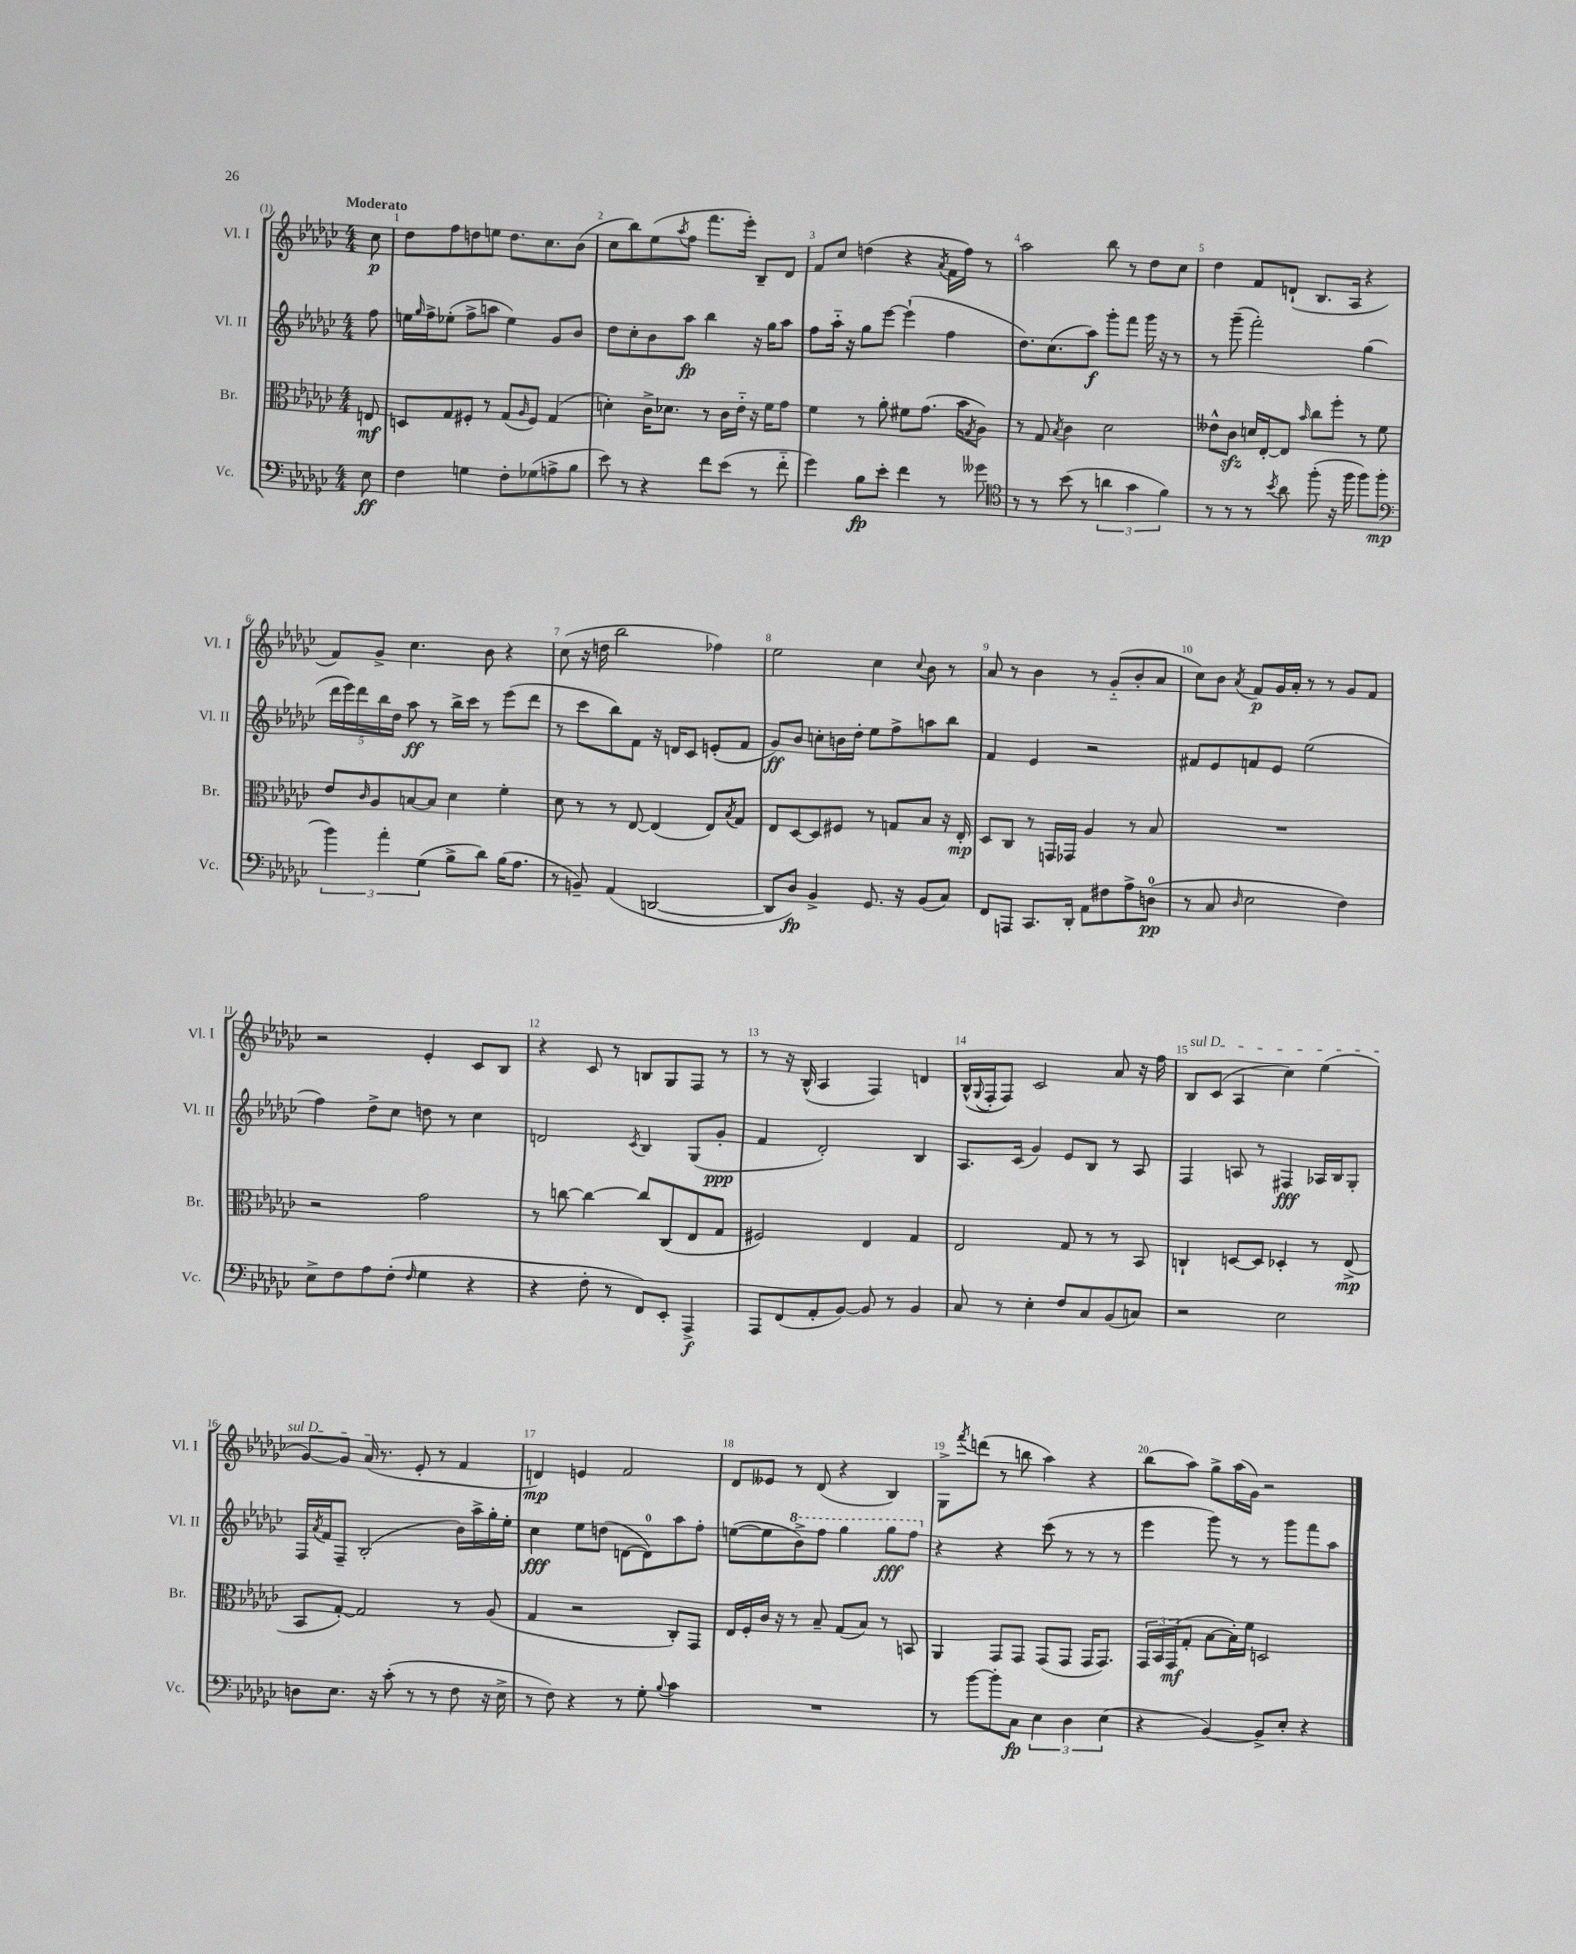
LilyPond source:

<<
\new StaffGroup <<
\new Staff = "s0" \with { instrumentName = "Vl. I" shortInstrumentName = "Vl. I" } {
    \clef treble \key ges \major \numericTimeSignature \time 4/4 \partial 8 \tempo "Moderato"
    ces''8\p |
    des''8 f''8 d''8 e''8 d''8. ces''8. bes'8( |
    ces''8 bes''8) ees''8( \acciaccatura { aes''8 } f''8 f'''8. ees'''16-.) bes8-- des'8 |
    f'8 ces''8 d''4( r4 \acciaccatura { aes'8 } f'16 f''16) r8 |
    aes''2 bes''8 r8 des''8 ces''8 |
    des''4 f'8 d'8-!( bes8. aes16 r4 |
    f'8) ges'8-> ces''4. bes'8 r4 |
    ces''8( r16 d''16 bes''2 fes''4) |
    ees''2 ces''4 \appoggiatura { ces''8 } bes'8 r8 |
    aes'8 r8 bes'4 r8 ges'8-_( bes'8-. aes'8 |
    ces''8) bes'8 \acciaccatura { aes'8 } f'8\p ges'16 aes'16-. r8 r8 ges'8 f'8 |
    r2 ees'4-. ces'8 bes8 |
    r4 ces'8 r8 b8 ges8 f8 r8 |
    r8 r16 bes16-^( aes4 f4) d'4 |
    bes16-^( \appoggiatura { ges8 } f16-. f8) ces'2 aes'8 r16 f''16 |
    \once \override TextSpanner.bound-details.left.text = \markup { \italic "sul D" } bes8\startTextSpan ces'8( aes4 ces''4) ees''4( |
    ges'8~) ges'8 aes'16\stopTextSpan( r8. ees'8-. r8 f'4 |
    d'4\mp) e'4 f'2 |
    des'8 eeses'8 r8 des'8( r4 bes4) |
    ges8-> \acciaccatura { f'''8 } d'''8( r8 b''8 aes''4) r4 |
    bes''8( aes''8) ges''8-> aes''16( ges'16) r2 \bar "|." |
}
\new Staff = "s1" \with { instrumentName = "Vl. II" shortInstrumentName = "Vl. II" } {
    \clef treble \key ges \major \numericTimeSignature \time 4/4 \partial 8
    f''8 |
    e''16 \grace { ges''16 } f''16-> ees''8-.( f''8-> a''8 ees''4) ges'8 bes'8 |
    des''8 ces''8-. bes'8 aes''8\fp bes''4 r16 ges''16 aes''8 |
    f''8 aes''16-_ r16 ges''8 ees'''8~ ees'''4-!( f''4 |
    des''8.) ces''8.( aes''8\f) ges'''8-. f'''8 ges'''16 r16 r8 |
    r8 ges'''8--( f'''2-.) ges''4( |
    \tuplet 5/4 { des'''16 ees'''16) des'''16 bes''16 des''16 } aes''8\ff r8 bes''16-> ces'''16 r8 ees'''8( des'''8 |
    r8 ces'''8 bes''8) f'8 r16 d'16 ces'8 e'8-.( f'8 |
    ges'8\ff) bes'8 c''8-. b'16 des''16-. ees''8 f''8-> a''8 bes''8 |
    f'4 ees'4 r2 |
    fis'8 ees'8 f'8 ees'8 ees''2( |
    f''4) des''8-> ces''8 d''8 r8 ces''4 |
    d'2 \acciaccatura { ces'8 } bes4 ges8( ges'8-.\ppp |
    f'4 des'2-.) bes4 |
    aes8. ces'16( ges'4) ees'8 bes8 r8 aes8 |
    f4 a8 r8 fis4\fff aes16 bes16 ges8-. |
    f16 \acciaccatura { aes'8 } f'16 f8-- bes2-.( bes'16) aes''16-> ges''16-. ees''16-. |
    ces''4\fff ees''8 d''8( d'8~ d'8-0) aes''8 f''8-. |
    e''8~( e''8 \ottava #1 bes''8->) f'''8 ges'''4 ges'''8\fff f'''8 \ottava #0 |
    r4 r4 ces'''8( r8 r8 r8 |
    ees'''4 ges'''8) r8 r8 ges'''8 f'''8 aes''8 \bar "|." |
}
\new Staff = "s2" \with { instrumentName = "Br." shortInstrumentName = "Br." } {
    \clef alto \key ges \major \numericTimeSignature \time 4/4 \partial 8
    e8\mf |
    d8 ges8 fis8-. r8 ges8( \grace { aes16 } fis8) ges4( |
    d'4-.) ces'16-> des'8. r8 ces'16 ees'16-_ r16 f'16 ges'8 |
    f'4 r8 aes'8-. fis'8 ges'8.( bes'16 \acciaccatura { ges8 } aes8) |
    r8 ges8 \acciaccatura { bes8 } ces'4 des'2 |
    eeses'8-^ ces'8\sfz d'16 ees16~-. ees8 \grace { bes'16 } ces''8 f''8-. r8 f'8 |
    ees'8 \grace { ces'16 } aes8 b8~ b8 des'4 f'4-. |
    des'8 r8 r8 ees8~ ees4( ees8) \acciaccatura { bes8 } ges8 |
    ees8 des8~ des8 fis8 r8 g8 bes8 r16 ees16-.\mp |
    des8 ces8 r8 g,16 ges,16 aes4 r8 bes8 |
    R1 |
    r2 ges'2 |
    r8 c''8~ c''4~ c''8 ces8( ees8 ges8 |
    fis2) ees4 ges4 |
    ees2 ges8 r8 r8 bes,8 |
    c4-! d8~ d8 des4-. r8 ees8->\mp( |
    bes,8 ges8~-.) ges2 r8 aes8( |
    ges4 r2 ces8-.) ges,8 |
    ees16 f16-. ces'16 r16 r8 bes8-- ges8( bes8) r8 b,8 |
    aes,4 ges,8 ges,8 ges,8( ges,8 ges,16 ges,8.) |
    \tuplet 3/2 { ges,16 bes,16 ges,16\mf( } ges8-. bes8~ bes16-.) f'16 d2 \bar "|." |
}
\new Staff = "s3" \with { instrumentName = "Vc." shortInstrumentName = "Vc." } {
    \clef bass \key ges \major \numericTimeSignature \time 4/4 \partial 8
    ees8\ff |
    f4 g4 f8-. ges8( a8-> bes8 |
    ees'8) r8 r4 f'8 ees'8( r8 f'8-_ |
    ges'4) bes8\fp ees'8-. f'4 r8 geses'8 |
    \clef tenor r8 r8 bes'8( r8 \tuplet 3/2 { a'4 ges'4 f'4) } |
    r8 r8 r8 \acciaccatura { bes'8 } aes'8 f''8-.( r16 f''16 f''8) f''8\mp( |
    \clef bass \tuplet 3/2 { bes'4) aes'4-. ges4( } bes8-> des'8) bes16( aes8. |
    r8 b,8--) aes,4( d,2~ |
    d,8 des8\fp) bes,4-> ges,8. r16 bes,8( ces8) |
    f,8 a,,8 ces,8. des,16-. aes,8 fis8 aes8-> d8-0\pp( |
    r8 ces8 \grace { des16 } ees2 f4) |
    ees8-> f8 aes8 f8-.( \grace { f16 } ges4 r4 |
    r4 f8-. r8 f,8) ees,8-. aes,,4->\f |
    aes,,8 f,8( aes,8-. bes,8~) bes,8 r8 bes,4 |
    ces8 r8 ees4-. f8 ces8 bes,8( c8) |
    r2 ees2 |
    d8 ees8. r16 ces'8-.( r8 r8 f8 r16 ees16-> |
    r8 f8) r4 r8 ges8-. \appoggiatura { bes8 } ces'4 |
    R1 |
    r8 bes'8~ bes'8-. ces8\fp \tuplet 3/2 { ees4 des4 ees4( } |
    r4 bes,4~) bes,8-> ees8-. r4 \bar "|." |
}
>>
>>
\layout { \context { \Score \override BarNumber.break-visibility = ##(#f #t #t) barNumberVisibility = #all-bar-numbers-visible } }
